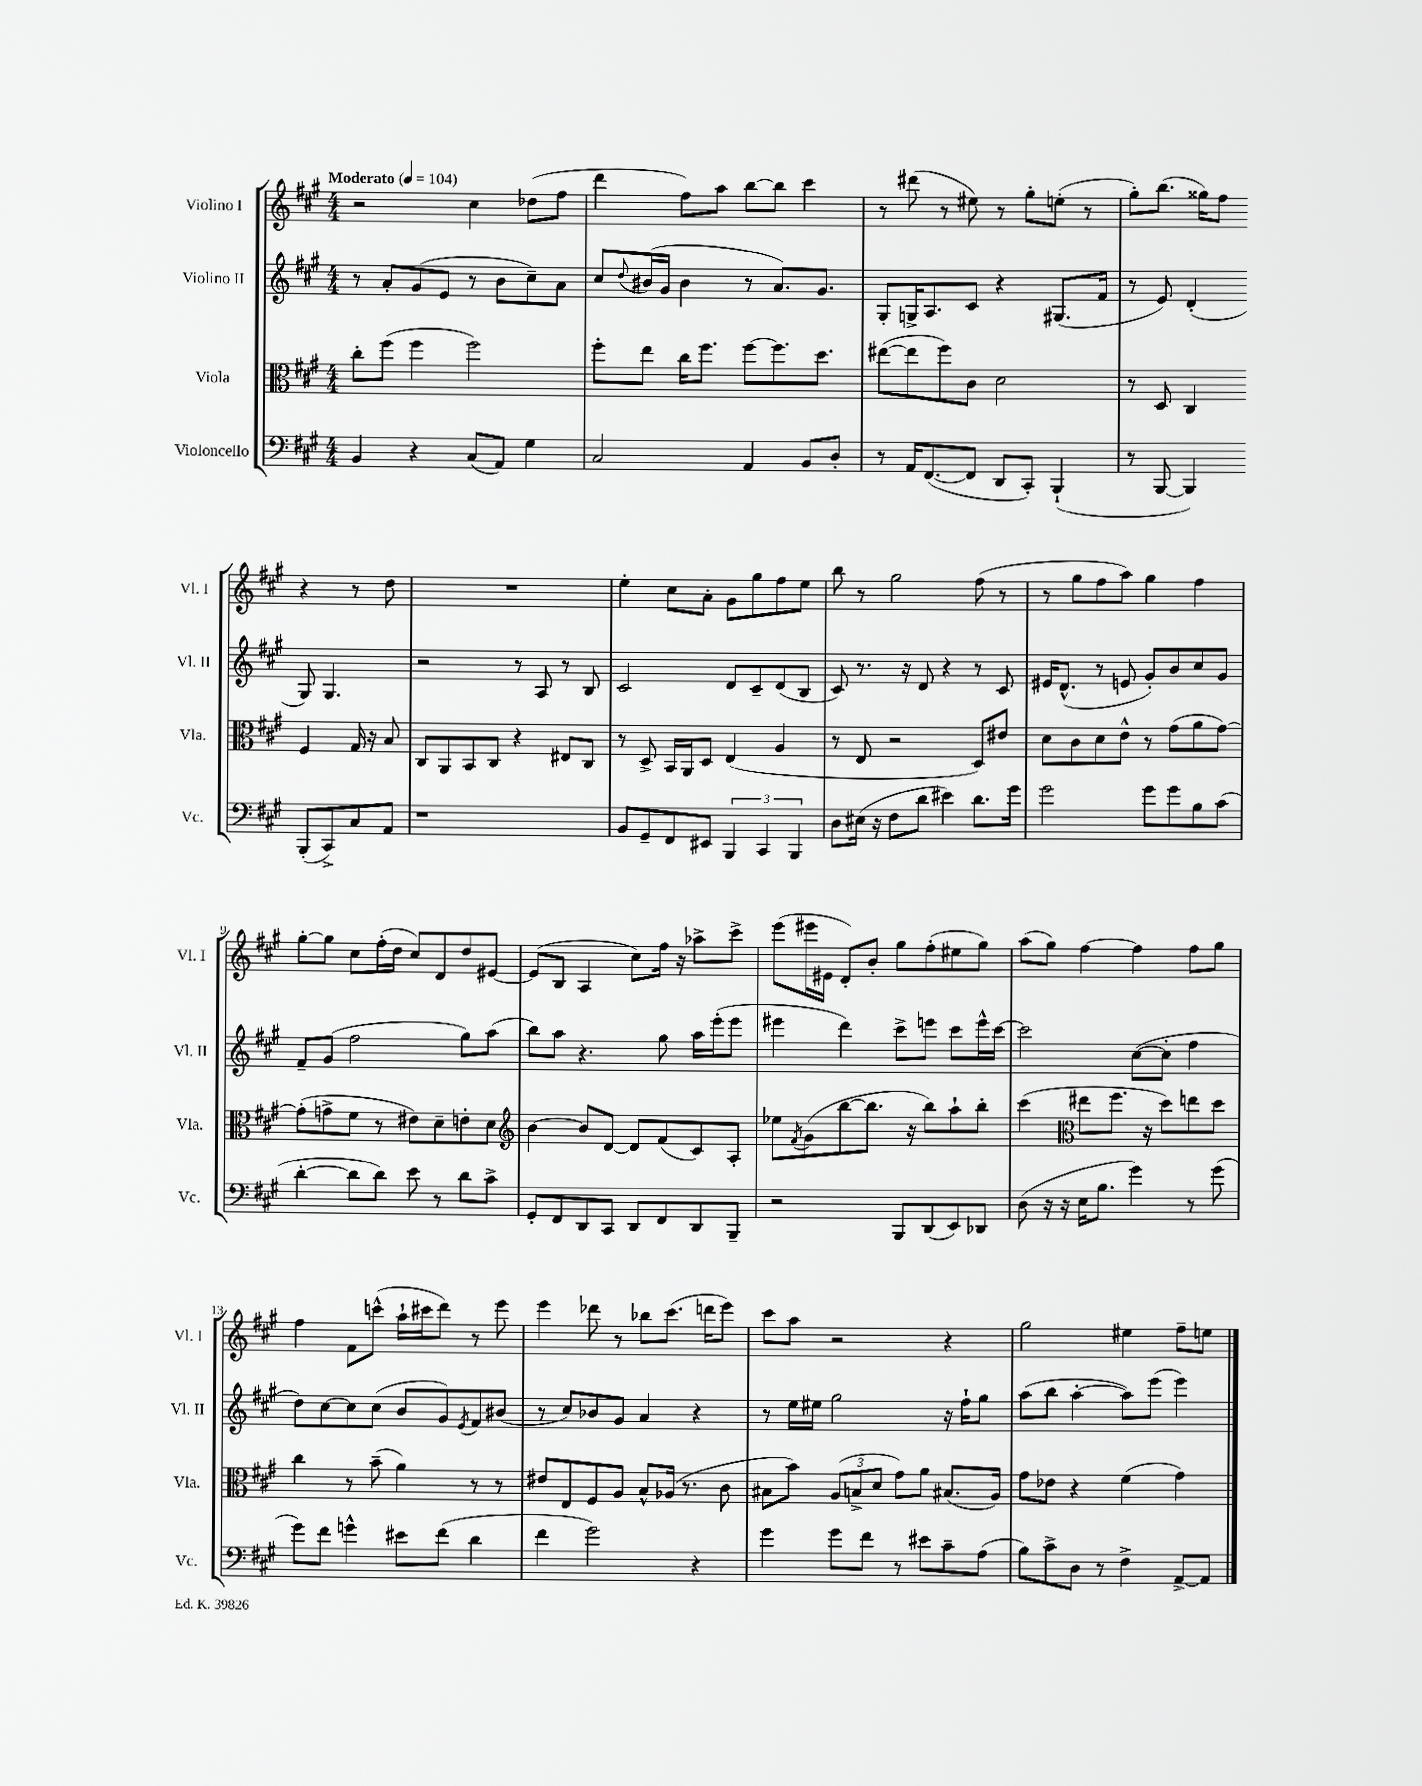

**kern	**kern	**kern	**kern
*staff4	*staff3	*staff2	*staff1
*clefF4	*clefC3	*clefG2	*clefG2
*k[f#c#g#]	*k[f#c#g#]	*k[f#c#g#]	*k[f#c#g#]
*M4/4	*M4/4	*M4/4	*M4/4
*MM104	*MM104	*MM104	*MM104
4BB	8cc#'	8r	2r
.	(8ff#	8a'	.
4r	4ff#	(8g#	.
.	.	8e	.
(8C#	2ff#)	8r	4cc#
8AA)	.	8b	.
4G#	.	8cc#~)	(8dd-
.	.	8a	8ff#
=	=	=	=
2C#	8ff#'	8cc#	4ddd
.	.	8qqdd	.
.	8ee	(16b#	.
.	.	16g#	.
.	16cc#	4b#	8ff#)
.	8.ff#	.	.
.	.	.	8aa
4AA	[8ff#	8r	[8bb
.	8.ff#]	8.a)	8bb]
8BB	.	.	4ccc#
.	8.dd	8.g#	.
8D'	.	.	.
=	=	=	=
8r	([8ee#	8G#'	8r
16AA	8ee#]	16G^	(8ddd#
([8.FF#	.	8.A	.
.	8ff#)	.	8r
8FF#]	8c#	8c#	8ee#)
8DD	2d	4r	8r
8CC#')	.	.	8gg#'
(4BBB`	.	(8.G#	(8ee'
.	.	.	8r
.	.	16f#	.
=	=	=	=
8r	8r	8r	8gg#')
[8BBB	8D	8e)	(8.bb
4BBB])	4C#	(4d'	.
.	.	.	16gg##)
.	.	.	8ff#
(8BBB'	4F#	8G#)	4r
8CC#^)	.	4.G#	.
8C#	16G#	.	8r
.	16r	.	.
8AA	8B	.	8dd
=	=	=	=
1r	8C#	2r	1r
.	8AA	.	.
.	8BB	.	.
.	8C#	.	.
.	4r	8r	.
.	.	8A	.
.	8E#	8r	.
.	8C#	8B	.
=	=	=	=
8BB	8r	2c#	4ee'
8GG#~	8D^	.	.
8FF#	16BB	.	8cc#
.	16AA	.	.
8EE#	8D	.	8a'
6BBB	(4E	8d	8g#
.	.	8c#~	8gg#
6CC#	.	.	.
.	4A	(8d	8ff#
6BBB	.	.	.
.	.	8B	8ee
=	=	=	=
8D	8r	8c#)	8bb
(16E#	8E	8.r	8r
16r	.	.	.
8F#	2r	.	2gg#
.	.	16r	.
8d	.	8d	.
4e#)	.	4r	.
8.d	8D)	8r	(8ff#
.	8e#	8c#	8r
16g#	.	.	.
=	=	=	=
2g#	8d	16e#	8r
.	.	(8.d^^	.
.	8c#	.	8gg#
.	8d	8r	8ff#
.	8e^^	8e	8aa)
8g#	8r	8g#')	4gg#
8g#	(8g#	8b	.
8B	8a	8cc#	4ff#
(8c#	[8g#)	8g#	.
=	=	=	=
[4d'	(8g#']	8f#~	[8gg#'
.	8g^	(8g#	8gg#]
8d]	8f#	2ff#	8cc#
8d)	8r	.	(16ff#'
.	.	.	16dd
8e	8e#)	.	8cc#)
8r	8d~	.	8d
8d	8e'	8gg#)	8dd
8c#^	8d	(8aa	[8e#
=	=	=	=
*	*clefG2	*	*
8GG#'	[4b	8bb)	(8e#]
8FF#	.	8aa	8B
8DD	8b]	4.r	4A
8CC#	[8d	.	.
8DD	8d]	.	8cc#)
8FF#	(8f#	8gg#	16ff#
.	.	.	16r
8DD	8c#)	16aa	8aa-^
.	.	(16eee'	.
8BBB~	8A'	8eee	8ccc#^
=	=	=	=
2r	8ee-	4eee#	(8eee
.	8qf#	.	.
.	(8g#	.	16eee#
.	.	.	16e#
.	[8bb	4ddd)	8d')
.	8.bb]	.	8b'
8BBB	.	8ccc#^	8gg#
.	16r	.	.
(8DD	8bb)	8eee	(8ff#'
8EE)	8aa`	8ccc#	8ee#
8DD-	8bb'	16eee^^	8gg#)
.	.	[16ccc#	.
=	=	=	=
(8D	(4ccc#	2ccc#]	(8aa
16r	.	.	8gg#)
16r	.	.	.
*	*clefC3	*	*
16E	8ee#	.	[4ff#
8.B	.	.	.
.	8.ff#	.	.
4g#)	.	([8cc#	4ff#]
.	16r	.	.
.	8dd)	8cc#']	.
8r	8ee	4ff#	8ff#
(8g#	8dd	.	8gg#
=	=	=	=
8g#)	4cc#	8dd)	4ff#
8f#	.	[8cc#	.
4g^^	8r	8cc#]	8f#
.	(8b~	(8cc#	(8ccc^^
8e#	4a)	8b	16aa`
.	.	.	16ccc#
(8f#	.	8g#)	8ddd)
.	.	8qe	.
4d	8r	8f#	8r
.	8r	(8b#	8eee
=	=	=	=
4f#	8e#	8r	4eee
.	8E	8cc#)	.
2g#)	8F#	8b-	8ddd-
.	8A	8g#	8r
.	8B^^	4a	8bb-
.	(16A-	.	(8.ccc#
.	8.r	.	.
4r	.	4r	.
.	.	.	16ddd
.	8c#	.	8eee)
=	=	=	=
4g#	8B#	8r	8ccc#
.	8b)	16ee	8aa
.	.	16ee#	.
8g#	(12A	2gg#	2r
.	12B^	.	.
8f#	.	.	.
.	12d	.	.
8r	8g#)	.	.
8e#	8a	.	.
8c#~	(8.B#	16r	4r
.	.	16ff#`	.
(8A	.	8gg#	.
.	16A)	.	.
=	=	=	=
8B)	8g#	(8aa	2gg#
8c#^	8e-	8bb	.
8D	4r	[4aa'	.
8r	.	.	.
4F#^	(4f#	8aa])	4ee#
.	.	(8eee	.
[8AA^	4g#)	4eee)	8ff#~
8AA]	.	.	8ee
==	==	==	==
*-	*-	*-	*-
